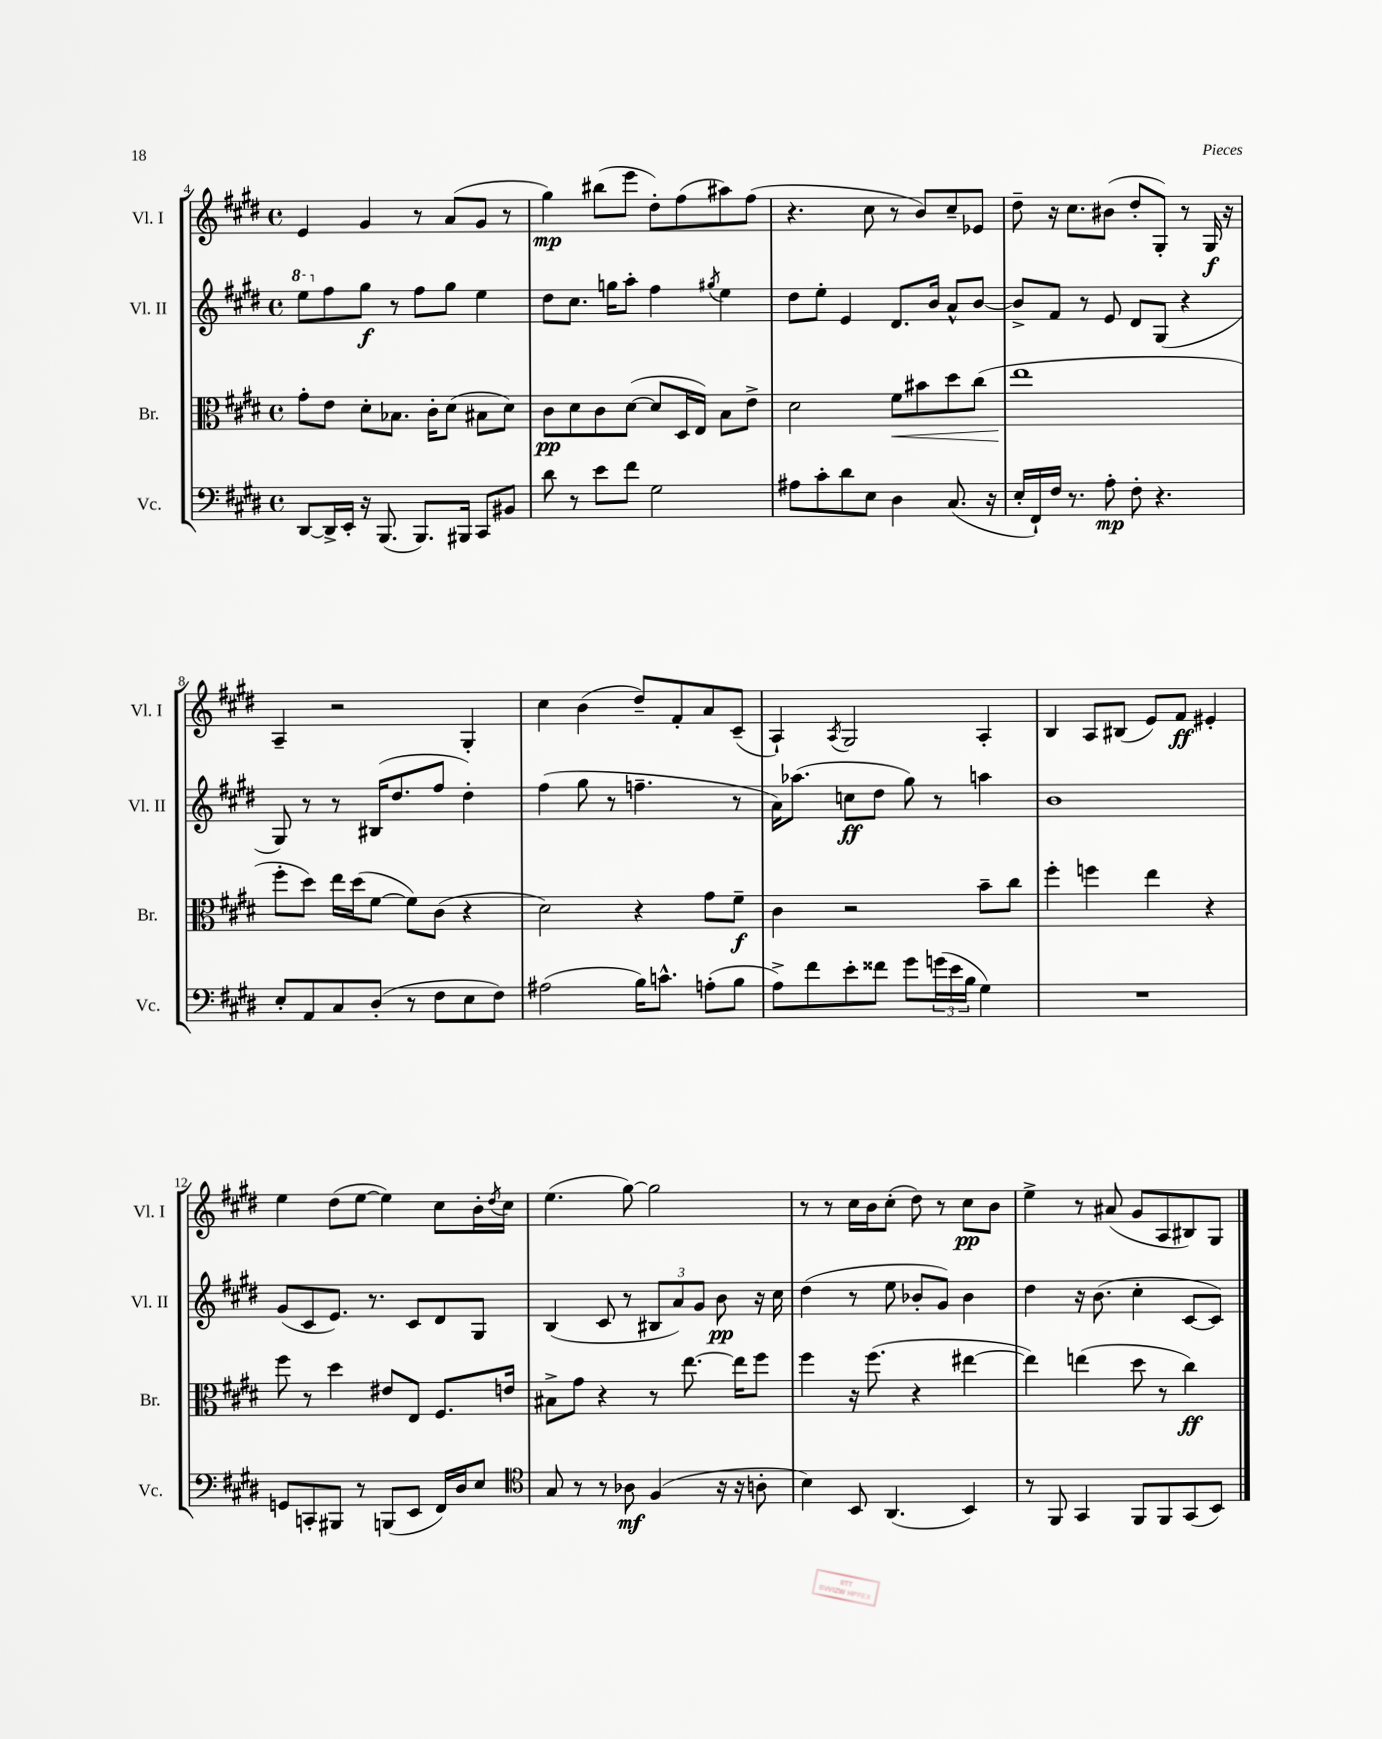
<<
\new StaffGroup <<
\new Staff = "s0" \with { instrumentName = "Vl. I" shortInstrumentName = "Vl. I" } {
    \clef treble \key e \major \defaultTimeSignature \time 4/4
    e'4 gis'4 r8 a'8( gis'8 r8 |
    gis''4\mp) bis''8( e'''8 dis''8-.) fis''8( ais''8) fis''8( |
    r4. cis''8 r8 b'8) cis''8-- ees'8 |
    dis''8-- r16 cis''8. bis'8( dis''8-. gis8-.) r8 gis16\f r16 |
    a4-- r2 gis4-. |
    cis''4 b'4( dis''8--) fis'8-. a'8 cis'8--( |
    a4-!) \acciaccatura { a8 } gis2 a4-. |
    b4 a8 bis8( e'8) fis'8\ff eis'4-. |
    e''4 dis''8( e''8~ e''4) cis''8 b'16-. \acciaccatura { dis''8 } cis''16 |
    e''4.( gis''8~) gis''2 |
    r8 r8 cis''16 b'16 cis''8-.( dis''8) r8 cis''8\pp b'8 |
    e''4-> r8 ais'8( gis'8 a8 bis8) gis8 \bar "|." |
}
\new Staff = "s1" \with { instrumentName = "Vl. II" shortInstrumentName = "Vl. II" } {
    \clef treble \key e \major \defaultTimeSignature \time 4/4
    \ottava #1 e'''8 \ottava #0 fis''8 gis''8\f r8 fis''8 gis''8 e''4 |
    dis''8 cis''8. g''16 a''8-. fis''4 \acciaccatura { gis''8 } e''4 |
    dis''8 e''8-. e'4 dis'8. b'16 a'8-^ b'8~ |
    b'8-> fis'8 r8 e'8 dis'8 gis8( r4 |
    gis8) r8 r8 bis16( dis''8. fis''8 dis''4-.) |
    fis''4( gis''8 r8 f''4.-- r8 |
    a'16) aes''8.( c''8\ff dis''8 gis''8) r8 a''4 |
    b'1 |
    gis'8( cis'8 e'8.) r8. cis'8 dis'8 gis8 |
    b4( cis'8 r8 \tuplet 3/2 { bis8 a'8) gis'8 } b'8\pp r16 cis''16 |
    dis''4( r8 e''8 bes'8-. gis'8) bes'4 |
    dis''4 r16 b'8.( cis''4-. cis'8~ cis'8) \bar "|." |
}
\new Staff = "s2" \with { instrumentName = "Br." shortInstrumentName = "Br." } {
    \clef alto \key e \major \defaultTimeSignature \time 4/4
    gis'8-. e'8 dis'8-. bes8. cis'16-. dis'8( bis8 dis'8) |
    cis'8\pp dis'8 cis'8 dis'8~( dis'8 dis16 e16) b8 e'8-> |
    dis'2 fis'8\< bis'8 dis''8 cis''8( |
    e''1\! |
    fis''8-. dis''8) e''16 dis''16( fis'8~ fis'8) cis'8( r4 |
    dis'2) r4 gis'8 fis'8--\f |
    cis'4 r2 b'8-- cis''8 |
    fis''4-. f''4 e''4 r4 |
    fis''8 r8 dis''4 eis'8 e8 fis8. e'16 |
    bis8-> gis'8 r4 r8 e''8.~ e''16 fis''8 |
    fis''4 r16 fis''8.( r4 eis''4~ |
    eis''4) e''4( dis''8 r8 cis''4\ff) \bar "|." |
}
\new Staff = "s3" \with { instrumentName = "Vc." shortInstrumentName = "Vc." } {
    \clef bass \key e \major \defaultTimeSignature \time 4/4
    dis,8~ dis,16-> e,16-. r16 b,,8.( b,,8.) bis,,16 cis,8 bis,8 |
    dis'8 r8 e'8 fis'8 gis2 |
    ais8 cis'8-. dis'8 e8 dis4 cis8.( r16 |
    e16-. fis,16-!) fis16 r8. a8-.\mp fis8-. r4. |
    e8-. a,8 cis8 dis8-.( r8 fis8 e8 fis8) |
    ais2( b16) c'8.-^ a8-.( b8 |
    a8->) fis'8 e'8-. fisis'8 gis'8 \tuplet 3/2 { g'16( e'16 b16 } gis4) |
    R1 |
    g,8 c,8-. bis,,8 r8 b,,8( e,8 fis,16) dis16 e8 |
    \clef tenor gis8 r8 r8 aes8\mf fis4( r16 r16 a8-. |
    b4) b,8 a,4.( b,4) |
    r8 fis,8 gis,4 fis,8 fis,8 gis,8( b,8) \bar "|." |
}
>>
>>
\layout { \context { \Score currentBarNumber = #4 } }
